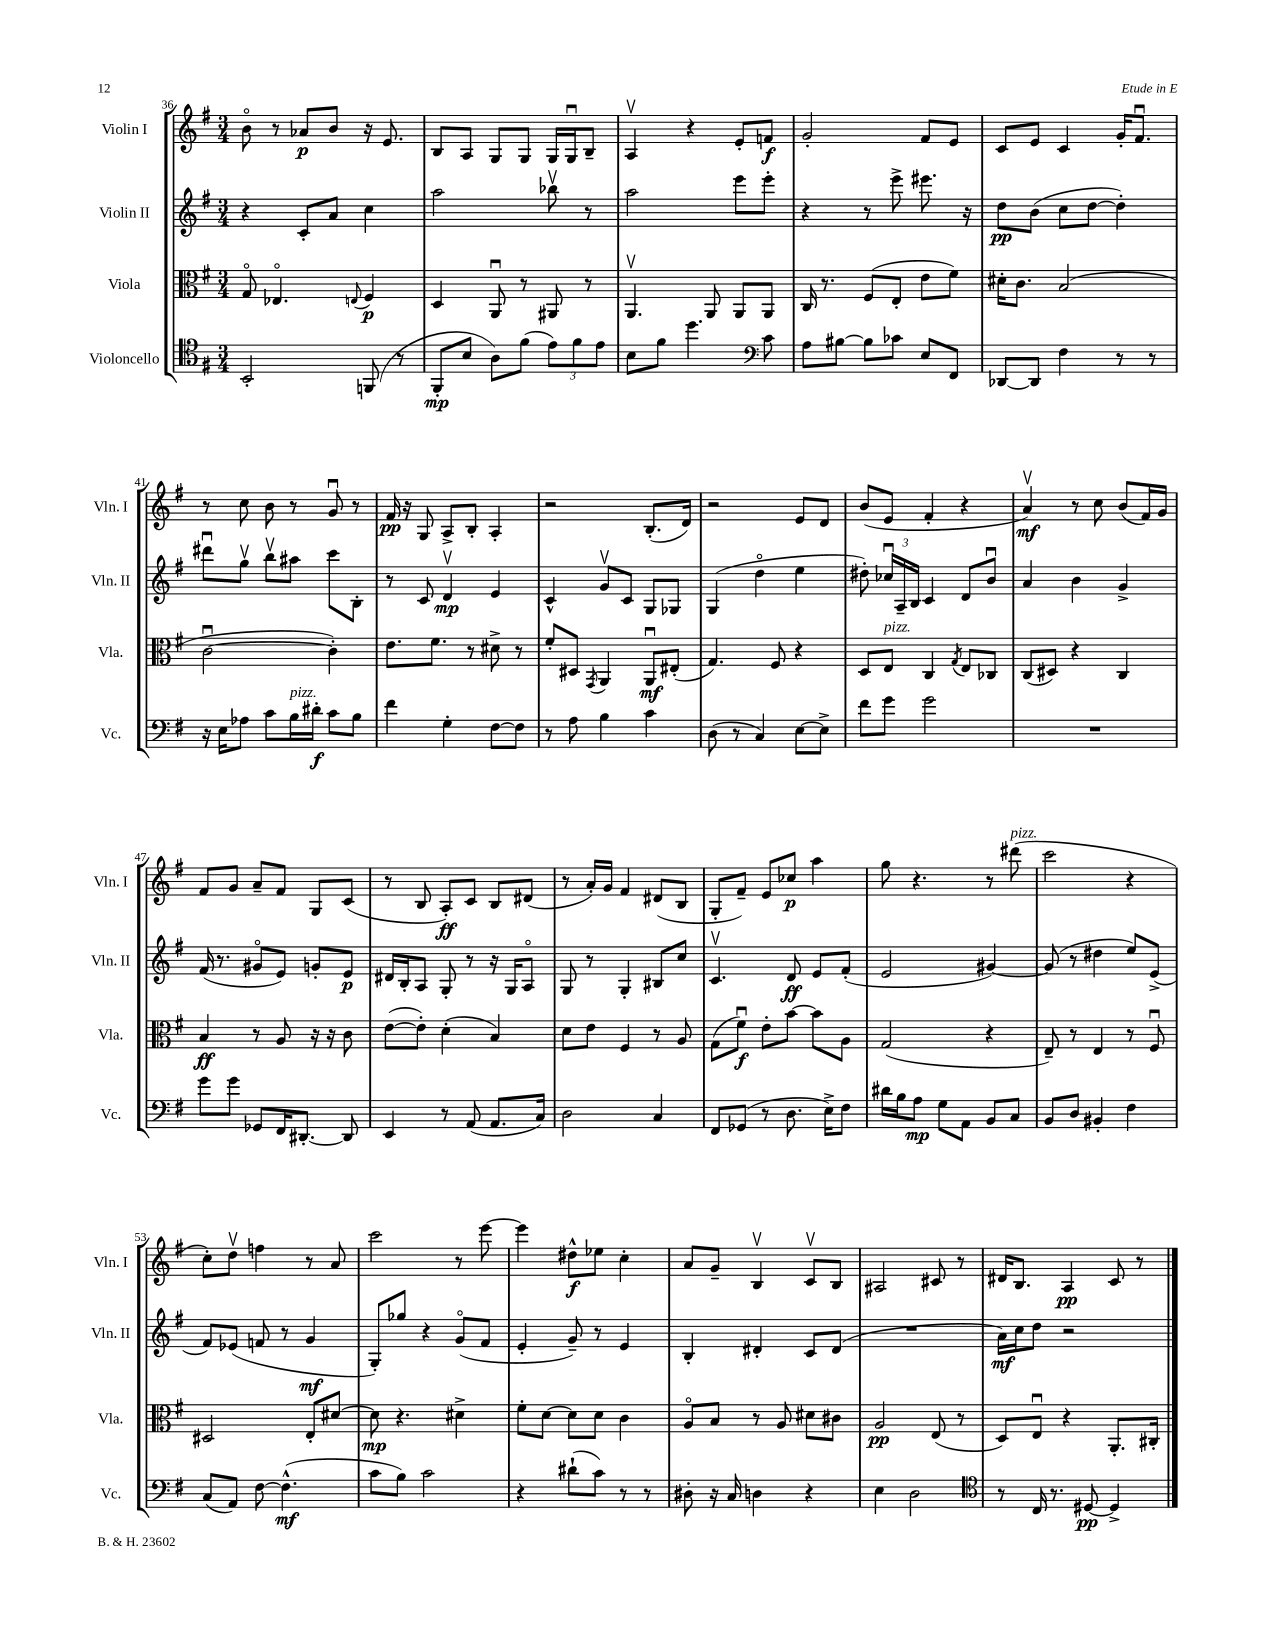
<<
\new StaffGroup <<
\new Staff = "s0" \with { instrumentName = "Violin I" shortInstrumentName = "Vln. I" } {
    \clef treble \key g \major \numericTimeSignature \time 3/4
    \autoBeamOff b'8\flageolet r8 aes'8[\p b'8] r16 e'8. |
    b8[ a8] g8[ g8] g16[ g16\downbow b8]-- |
    a4\upbow r4 e'8[-. f'8]\f |
    g'2-. fis'8[ e'8] |
    c'8[ e'8] c'4 g'16[-. fis'8.]\downbow |
    r8 c''8 b'8 r8 g'8\downbow r8 |
    fis'16\pp r16 g8 a8[-> b8]-. a4-. |
    r2 b8.[-.( d'16]) |
    r2 e'8[ d'8] |
    b'8[( e'8] fis'4-. r4 |
    a'4\upbow\mf) r8 c''8 b'8[( fis'16) g'16] |
    fis'8[ g'8] a'8[-- fis'8] g8[ c'8]( |
    r8 b8 a8[-.\ff) c'8] b8[ dis'8]( |
    r8 a'16[-.) g'16] fis'4 dis'8[( b8] |
    g8[-. fis'8]--) e'8[ ces''8]\p a''4 |
    g''8 r4. r8 dis'''8^\markup { \italic "pizz." }( |
    c'''2 r4 |
    c''8[-.) d''8]\upbow f''4 r8 a'8 |
    c'''2 r8 e'''8~ |
    e'''4 dis''8[-^\f ees''8] c''4-. |
    a'8[ g'8]-- b4\upbow c'8[\upbow b8] |
    ais2 cis'8 r8 |
    dis'16[ b8.] a4\pp c'8 r8 \bar "|." |
}
\new Staff = "s1" \with { instrumentName = "Violin II" shortInstrumentName = "Vln. II" } {
    \clef treble \key g \major \numericTimeSignature \time 3/4
    \autoBeamOff r4 c'8[-. a'8] c''4 |
    a''2 bes''8\upbow r8 |
    a''2 e'''8[ e'''8]-. |
    r4 r8 e'''8-> eis'''8. r16 |
    d''8[\pp b'8]( c''8[ d''8]~ d''4-.) |
    dis'''8[\downbow g''8]\upbow b''8[\upbow ais''8] c'''8[ b8]-. |
    r8 c'8 d'4\upbow\mp e'4 |
    c'4-^ g'8[\upbow c'8] g8[ ges8] |
    g4( d''4\flageolet e''4 |
    dis''8-.) \tuplet 3/2 { ces''16[\downbow a16-- b16] } c'4 d'8[ b'8]\downbow |
    a'4 b'4 g'4-> |
    fis'16( r8. gis'8[\flageolet e'8]) g'8[-. e'8]\p |
    dis'16[ b16-. a8] g8-. r8 r16 g16[ a8]\flageolet |
    g8 r8 g4-. bis8[ c''8] |
    c'4.\upbow d'8\ff e'8[ fis'8]-.( |
    e'2 gis'4~) |
    gis'8( r8 dis''4 e''8[) e'8]->( |
    fis'8[) ees'8]( f'8 r8 g'4\mf |
    g8[-.) ges''8] r4 g'8[\flageolet( fis'8] |
    e'4-. g'8--) r8 e'4 |
    b4-. dis'4-. c'8[ dis'8]( |
    R2. |
    a'16[\mf) c''16 d''8] r2 \bar "|." |
}
\new Staff = "s2" \with { instrumentName = "Viola" shortInstrumentName = "Vla." } {
    \clef alto \key g \major \numericTimeSignature \time 3/4
    \autoBeamOff g8\flageolet ees4.\flageolet \appoggiatura { e8 } fis4\p |
    d4 a,8\downbow r8 ais,8 r8 |
    a,4.\upbow a,8 a,8[ a,8] |
    c16 r8. fis8[( e8]-. e'8[ fis'8]) |
    dis'16[-. c'8.] b2( |
    c'2~\downbow c'4-.) |
    e'8.[ fis'8.] r8 dis'8-> r8 |
    fis'8[-. dis8] \acciaccatura { g,8 } a,4 a,8[\downbow\mf eis8]-.( |
    g4.) fis8 r4 |
    d8[ e8]^\markup { \italic "pizz." } c4 \acciaccatura { g8 } e8[ ces8] |
    c8[( dis8]) r4 c4 |
    b4\ff r8 a8 r16 r16 c'8 |
    e'8[~( e'8]-.) d'4-.( b4) |
    d'8[ e'8] fis4 r8 a8 |
    g8[( fis'8]\downbow\f) e'8[-. b'8]~ b'8[ a8] |
    g2( r4 |
    e8--) r8 e4 r8 fis8\downbow |
    dis2 e8[-. dis'8]~ |
    dis'8\mp r4. dis'4-> |
    fis'8[-. d'8]~ d'8[ d'8] c'4 |
    a8[\flageolet b8] r8 a8 dis'8[ cis'8] |
    a2\pp e8( r8 |
    d8[) e8]\downbow r4 a,8.[-. cis16]-. \bar "|." |
}
\new Staff = "s3" \with { instrumentName = "Violoncello" shortInstrumentName = "Vc." } {
    \clef tenor \key g \major \numericTimeSignature \time 3/4
    \autoBeamOff b,2-. f,8( r8 |
    fis,8[-.\mp b8] a8[) fis'8]( \tuplet 3/2 { e'8[) fis'8 e'8] } |
    b8[ fis'8] d''4. \clef bass c'8 |
    a8[ bis8]~ bis8[ ces'8] e8[ fis,8] |
    des,8[~ des,8] fis4 r8 r8 |
    r16 e16[ aes8] c'8[ b16^\markup { \italic "pizz." } dis'16]-.\f c'8[ b8] |
    fis'4 g4-. fis8[~ fis8] |
    r8 a8 b4 c'4 |
    d8( r8 c4) e8[~ e8]-> |
    fis'8[ g'8] g'2 |
    R2. |
    g'8[ g'8] ges,8[ fis,16 dis,8.]~-. dis,8 |
    e,4 r8 a,8( a,8.[ c16]) |
    d2 c4 |
    fis,8[ ges,8]( r8 d8. e16[->) fis8] |
    dis'16[ b16 a8]\mp g8[ a,8] b,8[ c8] |
    b,8[ d8] bis,4-. fis4 |
    c8[( a,8]) fis8~ fis4.-^\mf( |
    c'8[ b8]) c'2 |
    r4 dis'8[-!( c'8]) r8 r8 |
    dis8-. r16 c16 d4 r4 |
    e4 d2 |
    \clef tenor r8 c16 r8. dis8~\pp dis4-> \bar "|." |
}
>>
>>
\layout { \context { \Score currentBarNumber = #36 } }
